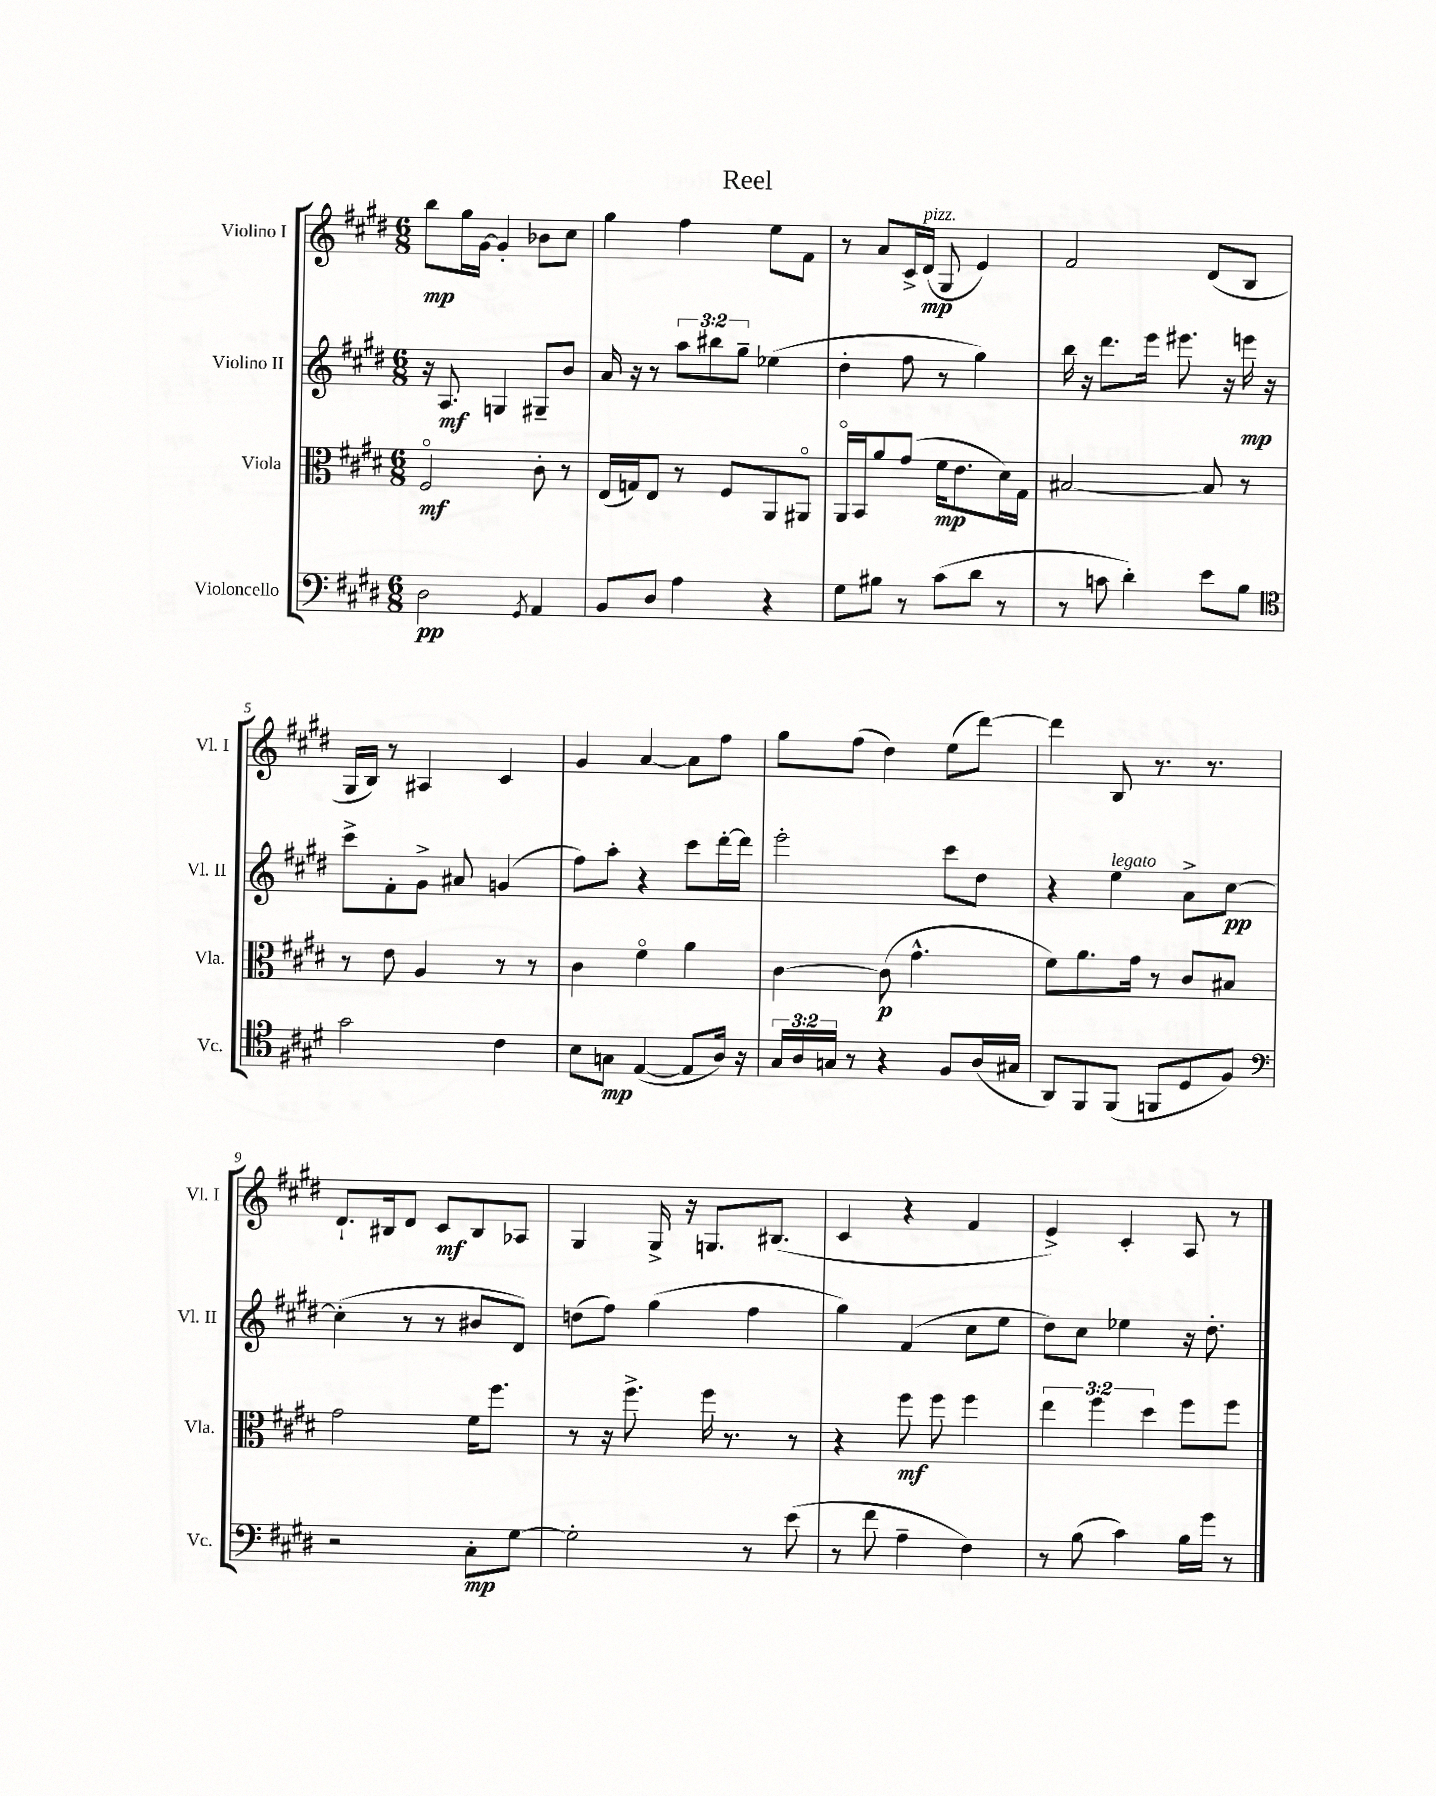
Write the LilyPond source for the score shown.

\header { title = "Reel" }
<<
\new StaffGroup <<
\new Staff = "s0" \with { instrumentName = "Violino I" shortInstrumentName = "Vl. I" } {
    \clef treble \key e \major \numericTimeSignature \time 6/8
    b''8\mp gis''16 gis'16~ gis'4-. bes'8 cis''8 |
    gis''4 fis''4 e''8 fis'8 |
    r8 a'8 cis'16-> dis'16\mp^\markup { \italic "pizz." }( gis8 e'4) |
    fis'2 dis'8( b8 |
    gis16 b16) r8 ais4 cis'4 |
    gis'4 a'4~ a'8 fis''8 |
    gis''8 fis''8( dis''4) e''8( dis'''8~) |
    dis'''4 b8 r8. r8. |
    dis'8.-! bis16 dis'8 cis'8\mf bis8 aes8 |
    gis4 gis16-> r16 g8. bis8.( |
    cis'4 r4 fis'4 |
    e'4->) cis'4-. a8 r8 \bar "|." |
}
\new Staff = "s1" \with { instrumentName = "Violino II" shortInstrumentName = "Vl. II" } {
    \clef treble \key e \major \numericTimeSignature \time 6/8 \override Staff.TupletNumber.text = #tuplet-number::calc-fraction-text
    r16 a8.\mf g4 gis8-- b'8 |
    a'16 r16 r8 \tuplet 3/2 { a''8 bis''8 gis''8-- } ees''4( |
    dis''4-. fis''8 r8 gis''4) |
    b''16 r16 dis'''8. e'''16 eis'''8. r16 e'''16\mp r16 |
    cis'''8-> fis'8-. gis'8-> ais'8 g'4( |
    fis''8) a''8-. r4 cis'''8 dis'''16~-. dis'''16 |
    e'''2-. cis'''8 dis''8 |
    r4 e''4^\markup { \italic "legato" } a'8-> cis''8~\pp |
    cis''4-.( r8 r8 bis'8 dis'8) |
    d''8( fis''8) gis''4( fis''4 |
    gis''4) fis'4( cis''8 e''8 |
    dis''8) cis''8 ees''4 r16 dis''8.-. \bar "|." |
}
\new Staff = "s2" \with { instrumentName = "Viola" shortInstrumentName = "Vla." } {
    \clef alto \key e \major \numericTimeSignature \time 6/8 \override Staff.TupletNumber.text = #tuplet-number::calc-fraction-text
    fis2\flageolet\mf cis'8-. r8 |
    e16( g16) e8 r8 fis8 a,8 ais,8\flageolet |
    a,16\flageolet b,16 a'8 gis'8( fis'16\mp e'8. dis'16) gis16 |
    bis2~ bis8 r8 |
    r8 e'8 a4 r8 r8 |
    cis'4 fis'4\flageolet a'4 |
    cis'4~ cis'8\p( gis'4.-^ |
    fis'8) a'8. gis'16 r8 cis'8 bis8 |
    gis'2 fis'16 fis''8. |
    r8 r16 fis''8.-> fis''16 r8. r8 |
    r4 fis''8\mf fis''8 fis''4 |
    \tuplet 3/2 { e''4 fis''4 dis''4 } fis''8 fis''8 \bar "|." |
}
\new Staff = "s3" \with { instrumentName = "Violoncello" shortInstrumentName = "Vc." } {
    \clef bass \key e \major \numericTimeSignature \time 6/8 \override Staff.TupletNumber.text = #tuplet-number::calc-fraction-text
    dis2\pp \acciaccatura { gis,8 } a,4 |
    b,8 dis8 a4 r4 |
    gis8 bis8 r8 cis'8( dis'8 r8 |
    r8 c'8 dis'4-.) e'8 b8 |
    \clef tenor gis'2 cis'4 |
    b8 g8\mp e4~( e8 a16) r16 |
    \tuplet 3/2 { gis16 a16 g16 } r8 r4 fis8 a16( gis16 |
    a,8) fis,8 fis,8( f,8 dis8 fis8) |
    \clef bass r2 cis8-.\mp gis8~ |
    gis2-. r8 e'8( |
    r8 fis'8 a4-- fis4) |
    r8 b8( cis'4) b16 gis'16 r8 \bar "|." |
}
>>
>>
